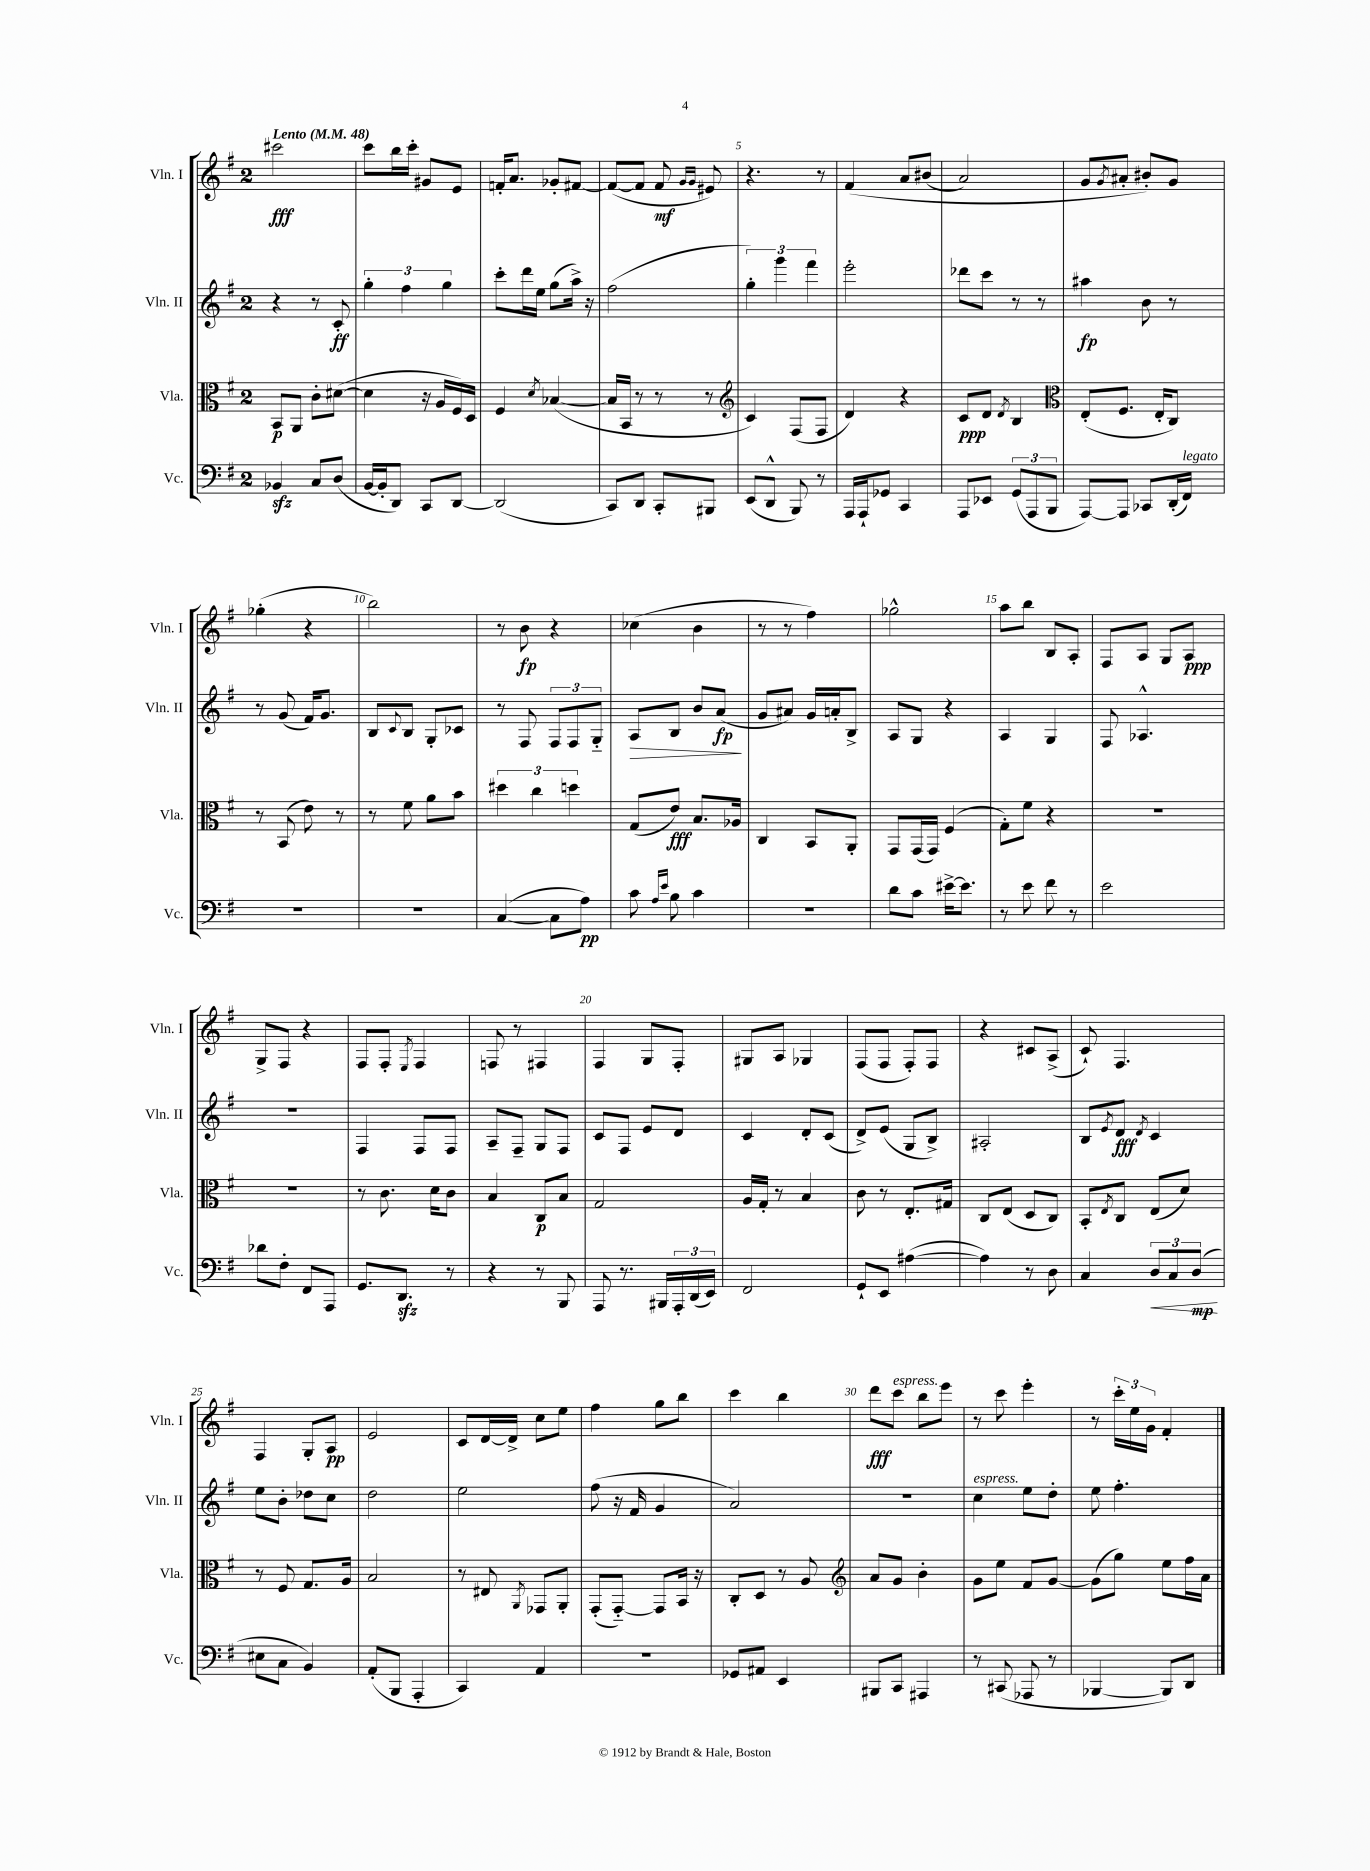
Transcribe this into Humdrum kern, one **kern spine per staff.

**kern	**dynam	**kern	**dynam	**kern	**dynam	**kern	**dynam
*part4	*part4	*part3	*part3	*part2	*part2	*part1	*part1
*staff4	*staff4	*staff3	*staff3	*staff2	*staff2	*staff1	*staff1
*I"Vc.	*	*I"Vla.	*	*I"Vln. II	*	*I"Vln. I	*
*I'Vc.	*	*I'Vla.	*	*I'Vln. II	*	*I'Vln. I	*
*clefF4	*	*clefC3	*	*clefG2	*	*clefG2	*
*k[f#]	*	*k[f#]	*	*k[f#]	*	*k[f#]	*
*M2/4	*	*M2/4	*	*M2/4	*	*M2/4	*
*MM48	*	*MM48	*	*MM48	*	*MM48	*
=1	=1	=1	=1	=1	=1	=1	=1
!	!	!	!	!	!	!LO:TX:a:B:t=Lento	!
4BB-Xzz/	.	8BB/L	p	4r	.	2ccc#X\	fff
.	.	8AA/J	.	.	.	.	.
8C/L	.	8c'\L	.	8r	.	.	.
(8D/J	.	([8d#X\J	.	8c'/	ff	.	.
=2	=2	=2	=2	=2	=2	=2	=2
[16BB/LL	.	4d#\]	.	6gg'\	.	8ccc\L	.
16BB'/J]	.	.	.	.	.	.	.
8DD/J)	.	.	.	.	.	16bb\L	.
.	.	.	.	6ff#\	.	.	.
.	.	.	.	.	.	16ccc'\JJ	.
8CC/L	.	16r	.	.	.	8g#X/L	.
.	.	16A/LL	.	.	.	.	.
.	.	.	.	6gg\	.	.	.
[8DD/J	.	16F#/)	.	.	.	8e/J	.
.	.	16D/JJ	.	.	.	.	.
=3	=3	=3	=3	=3	=3	=3	=3
(2DD/]	.	4F#/	.	8ccc'\L	.	16fn'/KL	.
.	.	.	.	.	.	8.a/J	.
.	.	.	.	16ddd\L	.	.	.
.	.	.	.	16ee\JJ	.	.	.
.	.	8qd/	.	.	.	.	.
.	.	([4B-X/	.	(8gg\L	.	8g-X'/L	.
.	.	.	.	16aa^\Jk)	.	[8f#X/J	.
.	.	.	.	16r	.	.	.
=4	=4	=4	=4	=4	=4	=4	=4
8CC/L)	.	16B-/LL]	.	(2ff#\	.	(8f#/L_	.
.	.	16BB/JJ	.	.	.	.	.
8DD/J	.	8r	.	.	.	8f#/J]	.
8CC'/L	.	8r	.	.	.	8f#/	mf
.	.	.	.	.	.	16qqg/LL	.
.	.	.	.	.	.	16qqg/JJ	.
8BBB#X/J	.	8r	.	.	.	8e#X/)	.
=5	=5	=5	=5	=5	=5	=5	=5
*	*	*clefG2	*	*	*	*	*
(8EE/L	.	4c/)	.	6gg'\)	.	4.r	.
8DD^^/J	.	.	.	.	.	.	.
.	.	.	.	6ggg\	.	.	.
8BBB/)	.	(8F#/L	.	.	.	.	.
.	.	.	.	6fff#\	.	.	.
8r	.	8F#/J	.	.	.	8r	.
=6	=6	=6	=6	=6	=6	=6	=6
16AAA/LL	.	4d/)	.	2eee'\	.	(4f#/	.
16AAA`/J	.	.	.	.	.	.	.
8GG-X/J	.	.	.	.	.	.	.
4CC/	.	4r	.	.	.	8a/L	.
.	.	.	.	.	.	(8b#X/J	.
=7	=7	=7	=7	=7	=7	=7	=7
8AAA/L	.	8c/L	ppp	8ddd-X\L	.	2a/)	.
8EE-X/J	.	8d/J	.	8ccc\J	.	.	.
.	.	8qd/	.	.	.	.	.
(12GG/L	.	4B/	.	8r	.	.	.
12AAA/	.	.	.	.	.	.	.
.	.	.	.	8r	.	.	.
12BBB/J	.	.	.	.	.	.	.
=8	=8	=8	=8	=8	=8	=8	=8
*	*	*clefC3	*	*	*	*	*
[8AAA/L)	.	(8E'/L	.	4aa#X\	fp	8g/L	.
.	.	.	.	.	.	8qg/	.
8AAA/J]	.	8.F#/J	.	.	.	8a#X'/J	.
8CC-X/L	.	.	.	8b\	.	8b#X'/L)	.
.	.	16E'/KL	.	.	.	.	.
(16DD'/L	.	8C/J)	.	8r	.	8g/J	.
!LO:TX:a:i:t=legato	!	!	!	!	!	!	!
16FF#/JJ)	.	.	.	.	.	.	.
!!LO:LB:g=z
=9	=9	=9	=9	=9	=9	=9	=9
2r	.	8r	.	8r	.	(4gg-X'\	.
.	.	(8BB/	.	(8g/	.	.	.
.	.	8e\)	.	16f#/KL)	.	4r	.
.	.	.	.	8.g/J	.	.	.
.	.	8r	.	.	.	.	.
=10	=10	=10	=10	=10	=10	=10	=10
2r	.	8r	.	8B/L	.	2bb\)	.
.	.	.	.	8qqc/	.	.	.
.	.	8f#\	.	8B/J	.	.	.
.	.	8a\L	.	8G'/L	.	.	.
.	.	8b\J	.	8c-X/J	.	.	.
=11	=11	=11	=11	=11	=11	=11	=11
([4C/	.	6dd#X\	.	8r	.	8r	.
.	.	.	.	8F#/	.	8b\	fp
.	.	6cc\	.	.	.	.	.
8C\L]	.	.	.	12F#/L	.	4r	.
.	.	6ddn\	.	12F#/	.	.	.
8A\J)	pp	.	.	.	.	.	.
.	.	.	.	12G/J	.	.	.
=12	=12	=12	=12	=12	=12	=12	=12
!	!	!	!	!	!LO:HP:b	!	!
8c\	.	(8G/L	.	8A/L	>	(4cc-X\	.
16qqA/LL	.	.	.	.	.	.	.
16qqe/JJ	.	.	.	.	.	.	.
8B\	.	8e/J)	fff	8B/J	.	.	.
4c\	.	8.B/L	.	8b/L	.	4b\	.
.	.	.	.	(8a/J	fp	.	.
.	.	16A-X/Jk	.	.	.	.	.
.	.	.	.	.	]	.	.
=13	=13	=13	=13	=13	=13	=13	=13
2r	.	4C/	.	8g/L	.	8r	.
.	.	.	.	8a#X/J)	.	8r	.
.	.	8BB/L	.	16g/LL	.	4ff#\)	.
.	.	.	.	16an'/J	.	.	.
.	.	8AA'/J	.	8B^/J	.	.	.
=14	=14	=14	=14	=14	=14	=14	=14
8d\L	.	8GG/L	.	8A/L	.	2gg-X^^\	.
8c\J	.	(16GG/L	.	8G/J	.	.	.
.	.	16GG/JJ)	.	.	.	.	.
[16e#X^\KL	.	(4F#/	.	4r	.	.	.
8.e#\J]	.	.	.	.	.	.	.
=15	=15	=15	=15	=15	=15	=15	=15
8r	.	8G'\L)	.	4A/	.	8aa\L	.
8e\	.	8f#\J	.	.	.	8bb\J	.
8f#\	.	4r	.	4G/	.	8B/L	.
8r	.	.	.	.	.	8A'/J	.
=16	=16	=16	=16	=16	=16	=16	=16
2e\	.	2r	.	8F#/	.	8F#/L	.
.	.	.	.	4.A-X^^/	.	8A/J	.
.	.	.	.	.	.	8G/L	.
.	.	.	.	.	.	8A/J	ppp
!!LO:LB:g=z
=17	=17	=17	=17	=17	=17	=17	=17
8d-X\L	.	2r	.	2r	.	8G^/L	.
8F#'\J	.	.	.	.	.	8F#/J	.
8FF#/L	.	.	.	.	.	4r	.
8AAA/J	.	.	.	.	.	.	.
=18	=18	=18	=18	=18	=18	=18	=18
8.GG/L	.	8r	.	4F#/	.	8F#/L	.
.	.	8.c\	.	.	.	8F#'/J	.
8.DDzz/J	.	.	.	.	.	.	.
.	.	.	.	.	.	8qE/	.
.	.	.	.	8F#/L	.	4F#/	.
.	.	16d\KL	.	.	.	.	.
8r	.	8c\J	.	8F#/J	.	.	.
=19	=19	=19	=19	=19	=19	=19	=19
4r	.	4B/	.	8A~/L	.	8Fn/	.
.	.	.	.	8F#~/J	.	8r	.
8r	.	8C/L	p	8G/L	.	4F#X/	.
8BBB/	.	8B/J	.	8F#/J	.	.	.
=20	=20	=20	=20	=20	=20	=20	=20
8AAA/	.	2G/	.	8c/L	.	4F#/	.
8.r	.	.	.	8F#/J	.	.	.
.	.	.	.	8e/L	.	8G/L	.
16BBB#X/LL	.	.	.	.	.	.	.
24AAA'/	.	.	.	8d/J	.	8F#'/J	.
(24DD/	.	.	.	.	.	.	.
24EE/JJ)	.	.	.	.	.	.	.
=21	=21	=21	=21	=21	=21	=21	=21
2FF#/	.	16A/LL	.	4c/	.	8G#X/L	.
.	.	16G'/JJ	.	.	.	.	.
.	.	8r	.	.	.	8A/J	.
.	.	4B/	.	8d'/L	.	4G-X/	.
.	.	.	.	(8c/J	.	.	.
=22	=22	=22	=22	=22	=22	=22	=22
8GG`/L	.	8c\	.	8d^/L)	.	(8F#/L	.
8EE/J	.	8r	.	(8e/J	.	8F#/J	.
([4A#X\	.	8.E'/L	.	8G/L	.	8F#'/L)	.
.	.	.	.	8B^/J)	.	8F#/J	.
.	.	16G#X/Jk	.	.	.	.	.
=23	=23	=23	=23	=23	=23	=23	=23
4A#\])	.	8C/L	.	2A#X'/	.	4r	.
.	.	(8E/J	.	.	.	.	.
8r	.	8D/L	.	.	.	8c#X/L	.
8D\	.	8C/J)	.	.	.	(8A^/J	.
=24	=24	=24	=24	=24	=24	=24	=24
4C/	.	8BB'/L	.	8B/L	.	8c`/)	.
.	.	8qE/	.	8qe/	.	.	.
.	.	8C/J	.	8d/J	fff	4.F#/	.
.	.	.	.	8qd/	.	.	.
!	!LO:HP:b	!	!	!	!	!	!
12D/L	<	(8E/L	.	4c/	.	.	.
12C/	.	.	.	.	.	.	.
.	.	8d/J)	.	.	.	.	.
(12D/J	mp	.	.	.	.	.	.
.	[	.	.	.	.	.	.
!!LO:LB:g=z
=25	=25	=25	=25	=25	=25	=25	=25
8E#X\L	.	8r	.	8ee\L	.	4F#/	.
8C\J	.	8F#/	.	8b'\J	.	.	.
4BB/)	.	8.G/L	.	8dd-X\L	.	8G'/L	.
.	.	.	.	8cc\J	.	8A/J	pp
.	.	16A/Jk	.	.	.	.	.
=26	=26	=26	=26	=26	=26	=26	=26
(8AA'/L	.	2B/	.	2dd\	.	2e/	.
8BBB/J	.	.	.	.	.	.	.
4AAA'/	.	.	.	.	.	.	.
=27	=27	=27	=27	=27	=27	=27	=27
4CC/)	.	8r	.	2ee\	.	8c/L	.
.	.	8E#X/	.	.	.	[16d/L	.
.	.	.	.	.	.	16d^/JJ]	.
.	.	8qAA/	.	.	.	.	.
4AA/	.	8GG-X/L	.	.	.	8cc\L	.
.	.	8AA'/J	.	.	.	8ee\J	.
=28	=28	=28	=28	=28	=28	=28	=28
2r	.	(8GG'/L	.	(8ff#\	.	4ff#\	.
.	.	[8GG/J)	.	16r	.	.	.
.	.	.	.	16f#/	.	.	.
.	.	8GG/L]	.	4g/	.	8gg\L	.
.	.	16BB/Jk	.	.	.	8bb\J	.
.	.	16r	.	.	.	.	.
=29	=29	=29	=29	=29	=29	=29	=29
8GG-X/L	.	8C'/L	.	2a/)	.	4ccc\	.
8AA#X/J	.	8D/J	.	.	.	.	.
4EE/	.	8r	.	.	.	4bb\	.
.	.	8A/	.	.	.	.	.
=30	=30	=30	=30	=30	=30	=30	=30
*	*	*clefG2	*	*	*	*	*
8BBB#X/L	.	8a/L	.	2r	.	8ddd\L	fff
!	!	!	!	!	!	!LO:TX:a:i:t=espress.	!
8CC/J	.	8g/J	.	.	.	8ccc\J	.
4AAA#X/	.	4b'\	.	.	.	8bb\L	.
.	.	.	.	.	.	8eee\J	.
=31	=31	=31	=31	=31	=31	=31	=31
!	!	!	!	!LO:TX:a:i:t=espress.	!	!	!
8r	.	8g\L	.	4cc\	.	8r	.
(8CC#X/	.	8ee\J	.	.	.	8ccc\	.
8AAA-X/	.	8f#/L	.	8ee\L	.	4eee'\	.
8r	.	[8g/J	.	8dd'\J	.	.	.
=32	=32	=32	=32	=32	=32	=32	=32
[4BBB-X/	.	(8g\L]	.	8ee\	.	8r	.
.	.	8gg\J)	.	4.ff#'\	.	24ccc'\LL	.
.	.	.	.	.	.	24ee\	.
.	.	.	.	.	.	24g\JJ	.
8BBB-/L])	.	8ee\L	.	.	.	4f#'/	.
8DD/J	.	16ff#\L	.	.	.	.	.
.	.	16a\JJ	.	.	.	.	.
==	==	==	==	==	==	==	==
*-	*-	*-	*-	*-	*-	*-	*-
